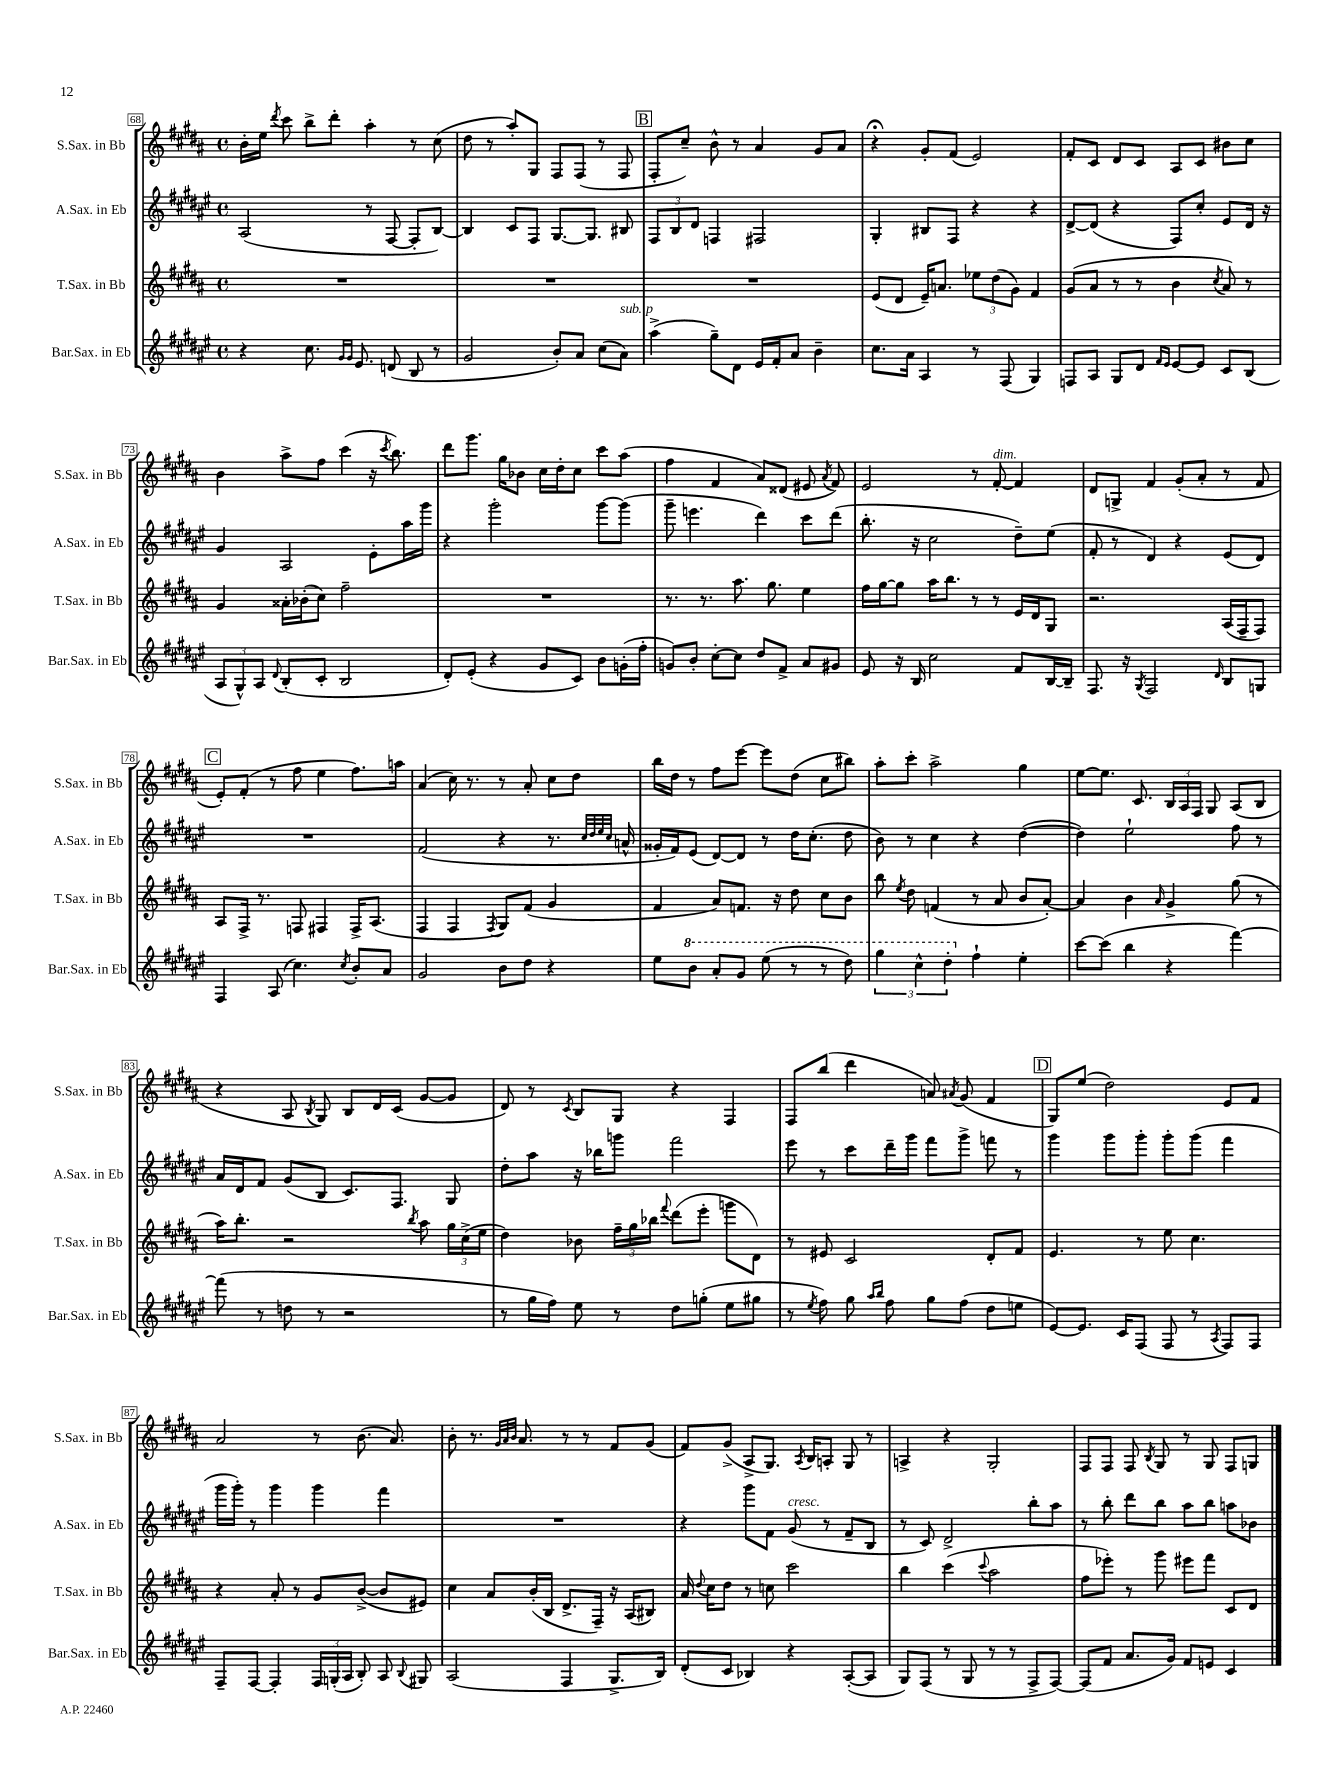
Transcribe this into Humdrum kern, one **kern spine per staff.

**kern	**kern	**kern	**kern
*staff4	*staff3	*staff2	*staff1
*clefG2	*clefG2	*clefG2	*clefG2
*k[f#c#g#d#a#e#]	*k[f#c#g#d#a#]	*k[f#c#g#d#a#e#]	*k[f#c#g#d#a#]
*M4/4	*M4/4	*M4/4	*M4/4
*met(c)	*met(c)	*met(c)	*met(c)
4r	1r	(2A#/	16b'\LL
.	.	.	16ee\JJ
.	.	.	8qddd#/
.	.	.	8ccc#\
8.cc#\	.	.	8bb^\L
.	.	.	8ddd#'\J
16qqg#/LL	.	.	.
16qqg#/JJ	.	.	.
8.e#/	.	.	.
.	.	8r	4aa#'\
(8d/	.	[8F#/	.
8B/	.	8F#'/]L	8r
8r	.	[8B/J)	(8cc#\
=	=	=	=
2g#/	1r	4B/]	8dd#\
.	.	.	8r
.	.	8c#/L	8aa#'/L)
.	.	8F#/J	8G#/J
8b'/L)	.	[8.G#/L	8F#/L
8a#/J	.	.	(8F#/J
.	.	8.G#/]J	.
(8cc#\L	.	.	8r
8a#\J)	.	8B#/	8F#/
=	=	=	=
(4aa#^\	1r	12F#/L	8F#'/L
.	.	12B/	.
.	.	.	8cc#~/J)
.	.	12d#/J	.
8gg#~\L)	.	4F/	8b^^\
8d#\J	.	.	8r
16e#/LL	.	2F#/	4a#/
16f#'/J	.	.	.
8a#/J	.	.	.
4b~\	.	.	8g#/L
.	.	.	8a#/J
=	=	=	=
8.cc#\L	(8e/L	4G#'/	4r;
.	8d#/J	.	.
16a#\Jk	.	.	.
4A#/	16e~/LK)	8B#/L	8g#'/L
.	8.a/J	.	.
.	.	8F#/J	(8f#/J
8r	12ee-\L	4r	2e/)
.	(12dd#\	.	.
(8F#/	.	.	.
.	12g#\J)	.	.
4G#/)	4f#/	4r	.
=	=	=	=
8F/L	(8g#/L	[8d#^/L	8f#'/L
8A#/J	8a#/J	(8d#/]J	8c#/J
8G#/L	8r	4r	8d#/L
8d#/J	8r	.	8c#/J
16qqf#/LL	.	.	.
16qqe#/JJ	.	.	.
[8e#/L	4b\	8F#/L)	8A#/L
8e#/]J	.	8cc#'/J	8c#/J
.	8qcc#/	.	.
8c#/L	8a#/)	8e#/L	8b#\L
(8B/J	8r	16d#/Jk	8cc#\J
.	.	16r	.
=	=	=	=
12A#/L	4g#/	4g#/	4b\
12G#^^/)	.	.	.
12A#/J	.	.	.
8qqd#/	.	.	.
(8B'/L	16a##'\LL	2A#/	8aa#^\L
.	(16b-'\J	.	.
8c#'/J	8cc#\J)	.	8ff#\J
2B/	2ff#~\	.	(4ccc#\
.	.	8e#'\L	16r
.	.	.	8qccc#/
.	.	.	8.bb\)
.	.	16aa#\L	.
.	.	16ggg#\JJ	.
=	=	=	=
8d#'/L)	1r	4r	8ddd#\L
(8e#'/J	.	.	8.ggg#\J
4r	.	2ggg#'\	.
.	.	.	16gg#\LK
.	.	.	8b-\J
8g#/L	.	.	16cc#\LL
.	.	.	16dd#'\J
8c#/J)	.	.	8cc#\J
8b\L	.	[8ggg#\L	8ccc#\L
(16g'\L	.	(8ggg#\]J	(8aa#\J
16ff#'\JJ	.	.	.
=	=	=	=
8g/L)	8.r	8ggg#~\	4ff#\
8b'/J	.	4.eee\	.
.	8.r	.	.
[8cc#'\L	.	.	4f#/
8cc#\]J	8.aa#\	.	.
8dd#/L	.	4ddd#\)	8a#/L)
.	8.gg#\	.	.
8f#^/J	.	.	(8d##/J
8a#/L	4ee\	8ccc#\L	8e#/
.	.	.	8qa#/
8g#/J	.	(8ddd#\J	8f#/)
=	=	=	=
8e#/	16ff#\LL	8.bb'\	2e/
.	[16gg#\J	.	.
16r	8gg#\]J	.	.
16B/	.	16r	.
2cc#\	16aa#\LK	2cc#\	.
.	8.bb\J	.	.
.	8r	.	8r
.	8r	.	[8f#'/
8f#/L	16e/LL	8dd#~\L)	4f#/]
.	16d#/J	.	.
[16B/L	8G#/J	(8ee#\J	.
16B~/]JJ	.	.	.
=	=	=	=
8.F#/	2.r	8f#'/	8d#/L
.	.	8r	8G^/J
16r	.	.	.
8qG#/	.	.	.
2F#/	.	4d#/)	4f#/
.	.	4r	(8g#'/L
.	.	.	8a#'/J
16qqd#/	.	.	.
8B/L	(16A#/LL	(8e#/L	8r
.	16F#~/J	.	.
8G/J	8F#/J)	8d#/J)	8f#/
=	=	=	=
4F#/	8A#/L	1r	8e'/L)
.	16F#^/Jk	.	(8f#'/J
.	8.r	.	.
(8A#/	.	.	8r
4.cc#\)	8F/	.	8ff#\
.	4F#/	.	4ee\
8qcc#/	.	.	.
8b'/L	16F#^/LK	.	8.ff#\L)
.	(8.A#/J	.	.
8a#/J	.	.	.
.	.	.	16aa\Jk
=	=	=	=
2g#/	4F#/	(2f#/	(4a#/
.	4F#/	.	16cc#\)
.	.	.	8.r
.	8qF#/	.	.
8b\L	8G#/L)	4r	8r
8dd#\J	(8f#/J	.	8a#'/
4r	4g#/	8.r	8cc#\L
.	.	.	8dd#\J
.	.	32qqcc#/LLL	.
.	.	32qqdd#/	.
.	.	32qqee#/	.
.	.	32qqcc#/JJJ	.
.	.	16a^^/	.
=	=	=	=
8ee#\L	4f#/	16g##'/LL	16bb\LL
.	.	16f#/J)	16dd#\JJ
8bb\J	.	(8e#/J	8r
8aa#'/L	8a#/L)	[8d#/L)	8ff#\L
8gg#/J	8.f/J	8d#/]J	[8eee\J
(8eee#\	.	8r	8eee\]L
.	16r	.	.
8r	8dd#\	16dd#\LK	(8dd#\J
.	.	(8.cc#'\J	.
8r	8cc#\L	.	8cc#\L
8ddd#\)	8b\J	8dd#\	8bb#\J)
=	=	=	=
6ggg#\	8bb\	8b\)	8aa#'\L
.	8qee/	.	.
.	8dd#\	8r	8ccc#'\J
6ccc#^^\	.	.	.
.	(4f/	4cc#\	2aa#^\
6ddd#'\	.	.	.
4ff#`\	8r	4r	.
.	8a#/	.	.
4ee#'\	8b/L	([4dd#\	4gg#\
.	[8a#'/J)	.	.
=	=	=	=
[8ccc#\L	4a#/]	4dd#\])	[8ee\L
(8ccc#\]J	.	.	8.ee\]J
4bb\	4b\	2ee#`\	.
.	.	.	8.c#/
.	16qqa#/	.	.
4r	4g#^/	.	24B/LL
.	.	.	24A#/
.	.	.	24F#/JJ
.	.	.	8G#/
[4fff#\)	(8gg#\	8ff#\	(8A#/L
.	8r	8r	8B/J
=	=	=	=
(8fff#\]	16aa#\LK)	16a#/LL	4r
.	8.bb'\J	16d#/J	.
8r	.	8f#/J	.
8dd\	2r	(8g#/L	8A#/
.	.	.	8qB/
8r	.	8B/J	8G#/)
2r	.	8.c#/L)	8B/L
.	.	.	16d#/L
.	.	8.F#/J	(16c#/JJ
.	8qbb/	.	.
.	8aa#\	.	[8g#/L
.	24gg#\LL	8G#/	8g#/]J
.	(24cc#^\	.	.
.	24ee\JJ	.	.
=	=	=	=
8r	4dd#\)	8dd#'\L	8d#/)
16gg#\LL	.	8aa#\J	8r
16ff#\JJ)	.	.	.
.	.	.	8qc#/
8ee#\	8b-\	16r	8B/L
.	.	16bb-\LK	.
8r	24ff#~\LL	8ggg\J	8G#/J
.	24gg#\	.	.
.	24bb-\JJ	.	.
.	8qqfff#/	.	.
8dd#\L	(8ddd#\L	2fff#\	4r
(8gg'\J	8eee'\J	.	.
8ee#\L	8ggg\L	.	4F#/
8gg#\J	8d#\J)	.	.
=	=	=	=
8r	8r	8eee#\	8F#/L
8qee#/	.	.	.
8ff#\)	8e#/	8r	(8bb/J
8gg#\	2c#/	8ccc#\L	4ddd#\
16qqaa#/LL	.	.	.
16qqbb/JJ	.	.	.
8ff#\	.	16ddd#~\L	.
.	.	16ggg#\JJ	.
8gg#\L	.	8fff#\L	8a/)
.	.	.	8qa#/
(8ff#\J	.	8ggg#^\J	(8g#/
8dd#\L	8d#'/L	8fff\	4f#/
8ee\J	8f#/J	8r	.
=	=	=	=
[8e#/L)	4.e/	4ggg#\	8G#/L)
8.e#/]J	.	.	(8ee/J
.	.	8ggg#\L	2dd#\)
16c#/LK	.	.	.
(8F#/J	8r	8ggg#'\J	.
8F#/	8ee\	8ggg#'\L	.
8r	4.cc#\	(8ggg#\J	.
8qA#/	.	.	.
8F#/L)	.	4fff#\	8e/L
8F#/J	.	.	8f#/J
=	=	=	=
8F#~/L	4r	16ggg#\LL	2a#/
.	.	16ggg#'\JJ)	.
[8F#/J	.	8r	.
4F#'/]	8a#'/	4ggg#\	.
.	8r	.	.
24F#/LL	8g#/L	4ggg#\	8r
(24G'/	.	.	.
24A#/JJ	.	.	.
8B'/)	([8b^/J	.	(8.b\
8A#/	8b/]L	4fff#\	.
.	.	.	8.a#/)
8qqB/	.	.	.
8G#/	8e#/J)	.	.
=	=	=	=
(2A#/	4cc#\	1r	8b'\
.	.	.	8.r
.	8a#/L	.	.
.	.	.	32qqg#/LLL
.	.	.	32qqa#/
.	.	.	32qqb/JJJ
.	.	.	8.a#/
.	(16b'/L	.	.
.	16B/JJ	.	.
4F#/	8.d#^/L	.	8r
.	.	.	8r
.	16F#~/Jk)	.	.
8.G#^/L	16r	.	8f#/L
.	(16A#/LK	.	.
.	8B#/J)	.	(8g#/J
16B/Jk)	.	.	.
=	=	=	=
(8d#'/L	16a#/	4r	8f#/L)
.	8qqdd#/	.	.
.	16cc#\LK	.	.
8c#/J	8dd#\J	.	(8g#^/J
4B-/)	8r	8ggg#\L	8A#^/L
.	8cc\	8f#\J	8.G#/J)
4r	2ccc#\	(8g#/	.
.	.	.	8qA#/
.	.	.	16B/LK
.	.	8r	8A'/J
([8A#'/L	.	8f#~/L	8G#/
8A#/]J	.	8B/J	8r
=	=	=	=
8G#/L)	4bb\	8r	4A^/
(8F#/J	.	8c#/)	.
8r	(4ccc#\	2d#^/	4r
8G#/	.	.	.
.	8qqccc#/	.	.
8r	2aa#\	.	2G#'/
8r	.	.	.
8F#^/L	.	8bb'\L	.
[8F#/J)	.	8aa#\J	.
=	=	=	=
(8F#/]L	8ff#\L	8r	8F#/L
8f#/J	8eee-'\J)	8bb'\	8F#/J
8.a#/L	8r	8ddd#\L	8F#/
.	.	.	8qB/
.	8ggg#\	8bb\J	8G#/
16g#/Jk)	.	.	.
8f#/L	8eee#\L	8aa#\L	8r
8e/J	8fff#\J	8bb\J	8G#/
4c#/	8c#/L	8aa\L	8F#/L
.	8d#/J	8b-\J	8G/J
==	==	==	==
*-	*-	*-	*-
